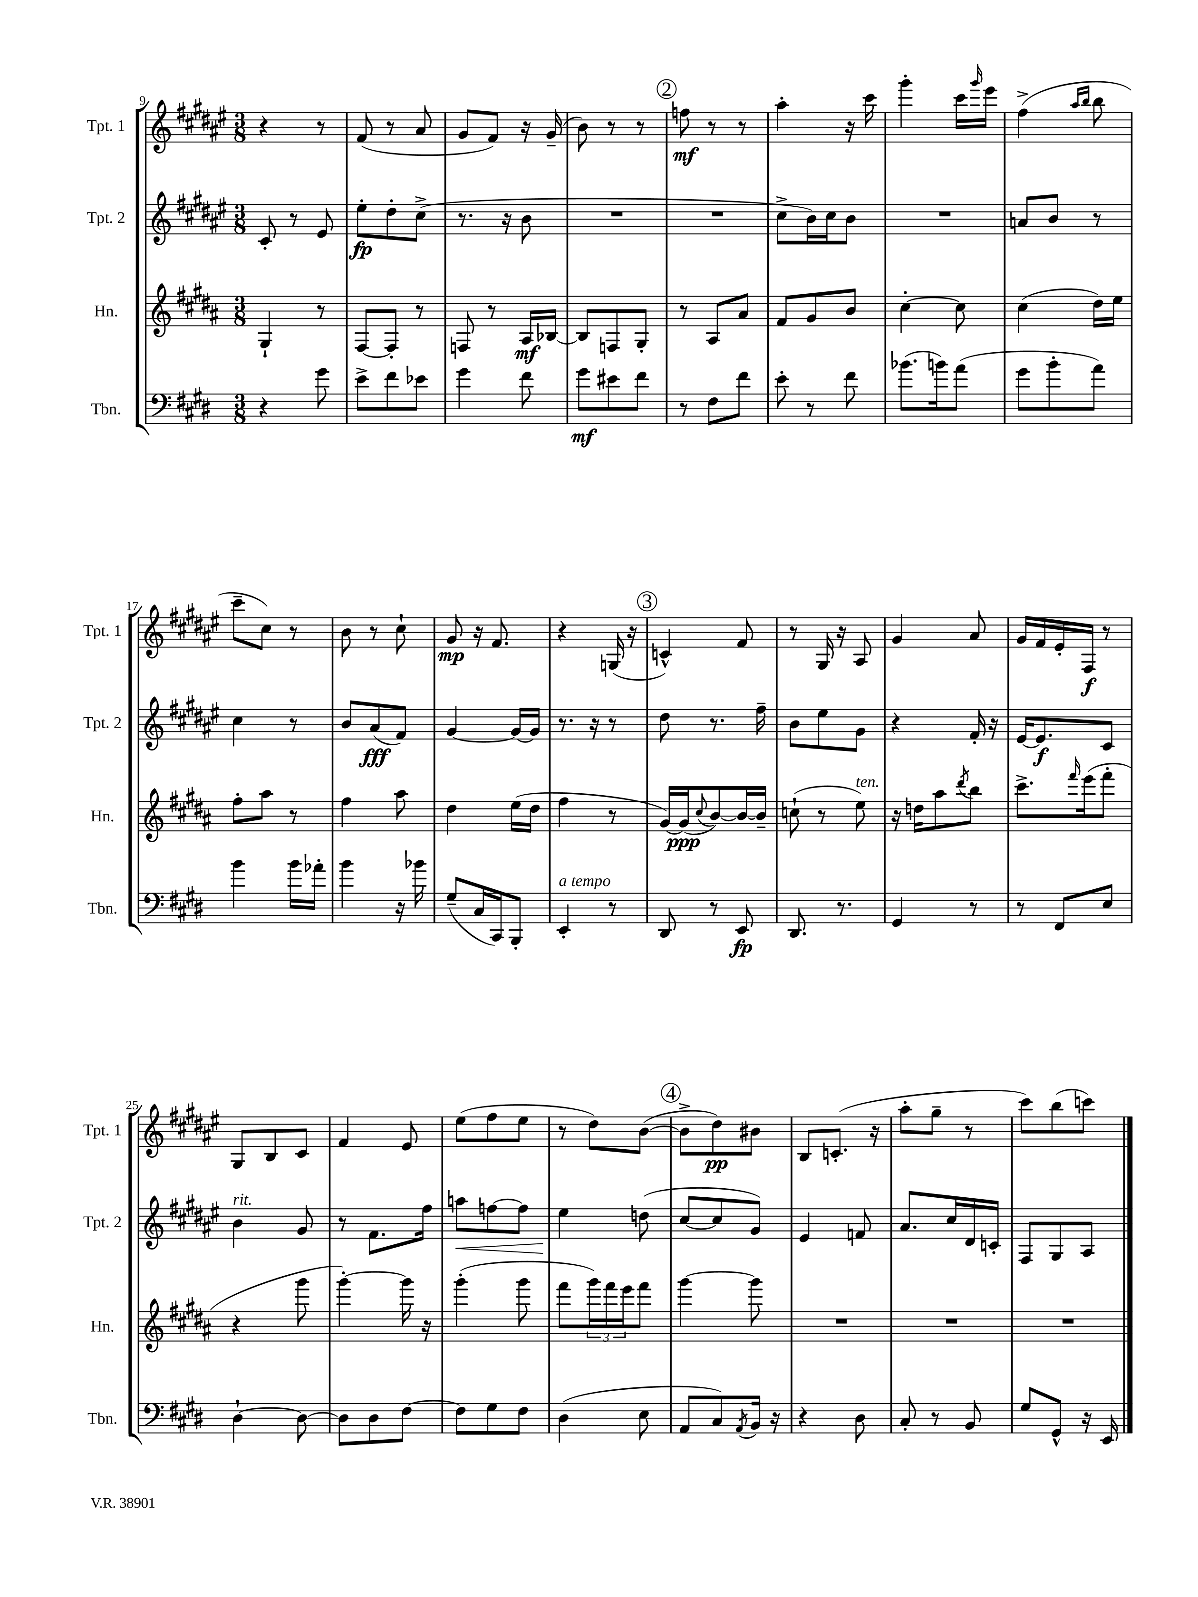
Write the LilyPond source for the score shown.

<<
\new StaffGroup <<
\new Staff = "s0" \with { instrumentName = "Tpt. 1" shortInstrumentName = "Tpt. 1" } {
    \clef treble \key fis \major \numericTimeSignature \time 3/8
    r4 r8 |
    fis'8( r8 ais'8 |
    gis'8 fis'8) r16 gis'16--( |
    b'8) r8 r8 |
    \mark \markup { \circle "2" } f''8\mf r8 r8 |
    ais''4-. r16 cis'''16 |
    gis'''4-. cis'''16 \grace { gis'''16 } eis'''16 |
    fis''4->( \grace { ais''16 b''16 } b''8 |
    cis'''8-- cis''8) r8 |
    b'8 r8 cis''8-! |
    gis'8\mp r16 fis'8. |
    r4 g16( r16 |
    \mark \markup { \circle "3" } c'4-^) fis'8 |
    r8 gis16 r16 ais8 |
    gis'4 ais'8 |
    gis'16 fis'16 eis'16-. fis16\f r8 |
    gis8 b8 cis'8 |
    fis'4 eis'8 |
    eis''8( fis''8 eis''8 |
    r8 dis''8) b'8~( |
    \mark \markup { \circle "4" } b'8-> dis''8\pp) bis'8 |
    b8 c'8.-.( r16 |
    ais''8-. gis''8-- r8 |
    cis'''8) b''8( c'''8) \bar "|." |
}
\new Staff = "s1" \with { instrumentName = "Tpt. 2" shortInstrumentName = "Tpt. 2" } {
    \clef treble \key fis \major \numericTimeSignature \time 3/8
    cis'8-. r8 eis'8 |
    eis''8-.\fp dis''8-. cis''8->( |
    r8. r16 b'8 |
    R4. |
    \mark \markup { \circle "2" } R4. |
    cis''8-> b'16) cis''16 b'8 |
    R4. |
    a'8 b'8 r8 |
    cis''4 r8 |
    b'8 ais'8\fff( fis'8) |
    gis'4~ gis'16~ gis'16 |
    r8. r16 r8 |
    \mark \markup { \circle "3" } dis''8 r8. fis''16-- |
    b'8 eis''8 gis'8 |
    r4 fis'16-. r16 |
    eis'16~ eis'8.\f cis'8 |
    b'4^\markup { \italic "rit." } gis'8 |
    r8 fis'8. fis''16 |
    a''8\< f''8~ f''8 |
    eis''4\! d''8( |
    \mark \markup { \circle "4" } cis''8~ cis''8 gis'8) |
    eis'4 f'8 |
    ais'8. cis''16 dis'16 c'16-. |
    fis8 gis8 ais8 \bar "|." |
}
\new Staff = "s2" \with { instrumentName = "Hn." shortInstrumentName = "Hn." } {
    \clef treble \key b \major \numericTimeSignature \time 3/8
    gis4-! r8 |
    fis8~ fis8-. r8 |
    f8 r8 ais16\mf bes16~ |
    bes8 f8 gis8-. |
    \mark \markup { \circle "2" } r8 ais8 ais'8 |
    fis'8 gis'8 b'8 |
    cis''4~-. cis''8 |
    cis''4( dis''16) e''16 |
    fis''8-. ais''8 r8 |
    fis''4 ais''8 |
    dis''4 e''16( dis''16 |
    fis''4 r8 |
    \mark \markup { \circle "3" } gis'16~) gis'16\ppp( \appoggiatura { cis''8 } b'8~) b'16~ b'16-- |
    c''8-!( r8 e''8^\markup { \italic "ten." }) |
    r16 d''16 ais''8 \acciaccatura { dis'''8 } b''8 |
    cis'''8.-> \grace { fis'''16 } e'''16( fis'''8-. |
    r4 gis'''8 |
    gis'''4~-.) gis'''16 r16 |
    gis'''4-.( gis'''8 |
    fis'''8 \tuplet 3/2 { gis'''16) fis'''16 e'''16 } fis'''8 |
    \mark \markup { \circle "4" } gis'''4~ gis'''8 |
    R4. |
    R4. |
    R4. \bar "|." |
}
\new Staff = "s3" \with { instrumentName = "Tbn." shortInstrumentName = "Tbn." } {
    \clef bass \key e \major \numericTimeSignature \time 3/8
    r4 gis'8 |
    e'8-> fis'8 ees'8 |
    gis'4 fis'8 |
    gis'8\mf eis'8 fis'8 |
    \mark \markup { \circle "2" } r8 fis8 fis'8 |
    e'8-. r8 fis'8 |
    bes'8.( b'16) a'8( |
    gis'8 b'8-. a'8) |
    b'4 b'16 aes'16-. |
    b'4 r16 bes'16 |
    gis8--( cis16 cis,16) b,,8-. |
    e,4-.^\markup { \italic "a tempo" } r8 |
    \mark \markup { \circle "3" } dis,8 r8 e,8\fp |
    dis,8. r8. |
    gis,4 r8 |
    r8 fis,8 e8 |
    dis4~-! dis8~ |
    dis8 dis8 fis8~ |
    fis8 gis8 fis8 |
    dis4( e8 |
    \mark \markup { \circle "4" } a,8 cis8) \acciaccatura { a,8 } b,16 r16 |
    r4 dis8 |
    cis8-. r8 b,8 |
    gis8 gis,8-^ r16 e,16 \bar "|." |
}
>>
>>
\layout { \context { \Score currentBarNumber = #9 } }
